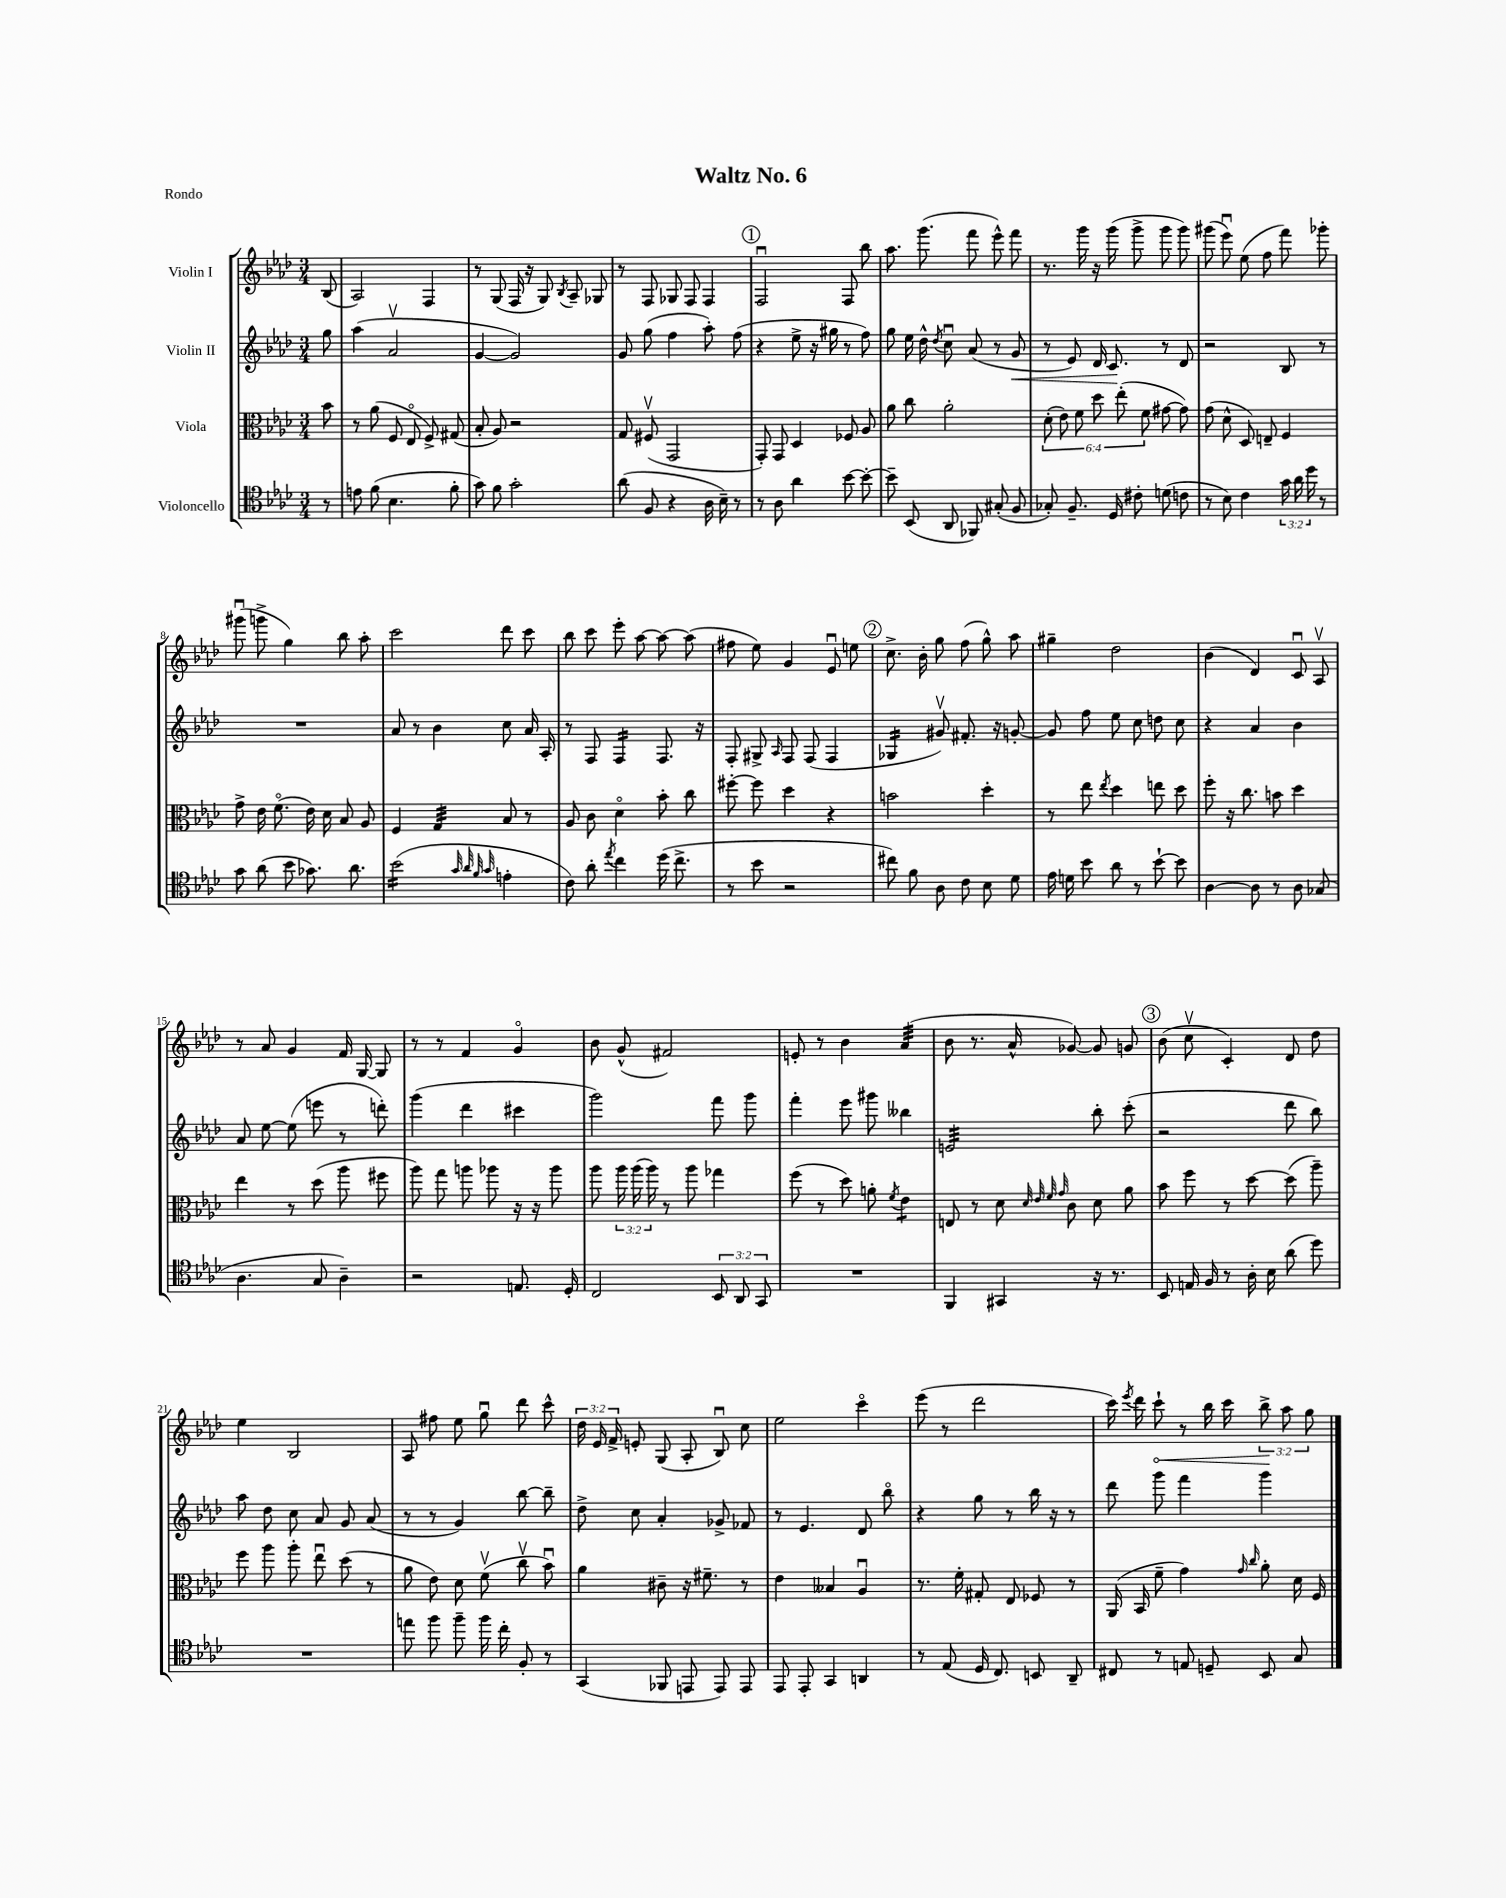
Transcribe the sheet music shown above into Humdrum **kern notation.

**kern	**kern	**kern	**kern
*staff4	*staff3	*staff2	*staff1
*clefC4	*clefC3	*clefG2	*clefG2
*k[b-e-a-d-]	*k[b-e-a-d-]	*k[b-e-a-d-]	*k[b-e-a-d-]
*M3/4	*M3/4	*M3/4	*M3/4
8r	8b-\	8gg\	(8B-/
=	=	=	=
8e\	8r	(4aa-\	2A-/)
(8f\	(8a-\	.	.
4.B-\	8F/	2a-v/	.
.	8E-o/	.	.
.	8F^/)	.	4F/
8f'\	(8G#/	.	.
=	=	=	=
8g\)	8B-'/	[4g/	8r
8f\	8A-/)	.	(8G/
2g'\	2r	2g/])	16F/
.	.	.	16r
.	.	.	8G/)
.	.	.	8qB-/
.	.	.	8A-~/
.	.	.	8G-/
=	=	=	=
(8a-\	8G/	8g/	8r
8F/	(8F#v/	(8gg\	8F/
4r	2GG/	4ff\	8G-/
.	.	.	8F/
16A-\	.	8aa-'\)	4F/
16B-~\)	.	.	.
8r	.	(8ff\	.
=	=	=	=
8r	8GG'/)	4r	2Fu/
8A-\	8GG/	.	.
4a-\	4D-/	8ee-^\	.
.	.	16r	.
.	.	16gg#\	.
[8b-\	8F-/	8r	8F/
8b-'\_	8A-/	8ff\)	8bb-\
=	=	=	=
8b-~\]	8a-\	8gg\	8.aa-\
(8BB-/	8cc\	16ee-\	.
.	.	16dd-^^\	(8.ggg\
.	.	8qdd-/	.
8AA-/	2a-'\	8ccu\	.
8FF-/)	.	(8a-/	8fff\
(8G#'/	.	8r	8eee-^^\)
8F/	.	8g/	8fff\
=	=	=	=
8G-'/)	(12d-'\	8r	8.r
.	12e-\)	.	.
8.F~/	.	8e-/)	.
.	12f\	.	.
.	.	.	16ggg\
.	12dd-\	16d-/	16r
16D-/	.	8.c/	(16ggg\
.	(12ee-'\	.	.
8c#'\	.	.	8ggg^\
.	12f\	.	.
(8d\	[8g#\	8r	8ggg\
8c\	8g#\])	8d-/	8ggg\)
=	=	=	=
8r	(8g\	2r	(8ggg#\
8B-\)	8d-^^\	.	8eee-u\)
4c\	8D-/)	.	(8ee-\
.	8E~/	.	8ff\
24g\	4F/	8B-/	8fff\)
24a-\	.	.	.
24dd-\	.	.	.
8r	.	8r	8ggg-'\
=	=	=	=
8g\	8g^\	2.r	(8ggg#u\
(8a-\	16e-\	.	8ggg^\
.	(8.fo\	.	.
8b-\	.	.	4gg\)
8.g-\)	16e-\)	.	.
.	16d-\	.	.
.	8B-/	.	8bb-\
8.a-\	.	.	.
.	8A-/	.	8aa-'\
=	=	=	=
(2b-\	4F/	8a-/	2ccc\
.	.	8r	.
.	4G/	4b-\	.
32qqg/	.	.	.
32qqa-/	.	.	.
32qqf/	.	.	.
32qqg/	.	.	.
4e'\	8B-/	8cc\	8ddd-\
.	8r	16a-/	8ccc\
.	.	16A-'/	.
=	=	=	=
8c\)	8A-/	8r	8bb-\
8a-'\	8c\	8F/	8ccc\
8qee-/	.	.	.
4cc\	4d-o\	4F/	8eee-'\
.	.	.	[8aa-\
(16dd-\	8b-'\	8.F/	8aa-\_
8.cc^\	.	.	.
.	8cc\	.	(8aa-\]
.	.	16r	.
=	=	=	=
8r	[8ff#'\	8F'/	8ff#\
8b-\	8ff#\]	8G#^/	8ee-\)
.	.	16qqA-/	.
2r	4dd-\	8F/	4g/
.	.	(8F/	.
.	4r	4F/	8e-u/
.	.	.	8ee\
=	=	=	=
8cc#\)	2b\	4G-/	8.cc^\
8f\	.	.	.
.	.	.	16b-'\
8A-\	.	8g#v/)	8gg\
8c\	.	8.f#'/	(8ff\
8B-\	4dd-'\	.	8gg^^\)
.	.	16r	.
8d-\	.	[8g'/	8aa-\
=	=	=	=
16e-\	8r	8g/]	4gg#~\
16d\	.	.	.
8b-\	8ee-\	8ff\	.
.	8qee-/	.	.
8a-\	4dd-\	8ee-\	2dd-\
8r	.	8cc\	.
[8b-`\	8ee\	8dd\	.
8b-\]	8dd-\	8cc\	.
=	=	=	=
[4A-\	8ff'\	4r	(4b-\
.	16r	.	.
.	8.cc\	.	.
8A-\]	.	4a-/	4d-/)
8r	8b\	.	.
8A-\	4dd-\	4b-\	8cu/
(8G-/	.	.	8A-v/
=	=	=	=
4.A-\	4ee-\	8a-/	8r
.	.	[8ee-\	8a-/
.	8r	(8ee-\]	4g/
8G/	(8dd-\	8eee\	.
4A-~\)	8aa-\	8r	16f/
.	.	.	[16G/
.	8ff#\	8ddd'\)	8G/]
=	=	=	=
2r	8aa-\)	(4ggg\	8r
.	8gg\	.	8r
.	8aa\	4ddd-\	4f/
.	8aa-\	.	.
8.E/	16r	4ccc#\	4go/
.	16r	.	.
.	8aa-\	.	.
16D-'/	.	.	.
=	=	=	=
2C/	8aa-\	2ggg\)	8b-\
.	24aa-\	.	(8g^^/
.	(24aa-\	.	.
.	24aa-\)	.	.
.	8r	.	2f#/)
.	8aa-\	.	.
12BB-/	4gg-\	8fff\	.
12AA-/	.	.	.
.	.	8ggg\	.
12GG/	.	.	.
=	=	=	=
2.r	(8ff\	4fff'\	8e'/
.	8r	.	8r
.	8dd-\)	8eee-\	4b-\
.	8a'\	8ggg#\	.
.	8qf/	.	.
.	4e-\	4bb--\	(4a-/
=	=	=	=
4FF/	8E/	2e/	8b-\
.	8r	.	8.r
4GG#/	8d-\	.	.
.	.	.	16a-^^/
.	32qqd-/	.	.
.	32qqe-/	.	.
.	32qqf/	.	.
.	32qqg/	.	.
.	8c\	.	[8g-/)
16r	8d-\	8bb-'\	8g-/]
8.r	.	.	.
.	8a-\	(8ccc'\	8g/
=	=	=	=
8BB-/	8b-\	2r	(8b-\
16E/	8ff\	.	8ccv\
16F/	.	.	.
8r	8r	.	4c'/)
16A-'\	[8dd-\	.	.
16B-\	.	.	.
(8a-\	(8dd-\]	8ddd-\	8d-/
8dd-\)	8aa-~\)	8bb-\)	8dd-\
=	=	=	=
2.r	8ff\	8aa-\	4ee-\
.	8aa-\	8dd-\	.
.	8aa-'\	8cc\	2B-/
.	8ee-u\	8a-/	.
.	(8dd-\	8g/	.
.	8r	(8a-/	.
=	=	=	=
8ee\	8a-\	8r	8A-/
8ff\	8e-\)	8r	8ff#\
8ff~\	8d-\	4g/)	8ee-\
16ff\	(8fv\	.	8ggu\
16cc'\	.	.	.
8F'/	8ccv\	[8bb-\	8ddd-\
8r	8b-u\)	8bb-~\]	8ccc^^\
=	=	=	=
(4GG/	4a-\	8dd-^\	24dd-\
.	.	.	24e-/
.	.	.	24f^/
.	.	8cc\	8e'/
8FF-/	8c#~\	4a-'/	(8G/
8EE/	16r	.	8A-'/
.	8.f#~\	.	.
8EE/)	.	8g-^/	8B-u/)
8EE/	8r	8f-/	8cc\
=	=	=	=
8EE-/	4e-\	8r	2ee-\
8EE-'/	.	4.e-/	.
4GG/	4B--/	.	.
4AA/	4A-u/	8d-/	4ccco\
.	.	8bb-o\	.
=	=	=	=
8r	8.r	4r	(8eee-\
(8E-/	.	.	8r
.	16f'\	.	.
16D-/	8G#'/	8gg\	2ddd-\
8.C/)	.	.	.
.	8E-/	8r	.
8BB/	8F-/	16bb-\	.
.	.	16r	.
8AA-~/	8r	8r	.
=	=	=	=
8C#/	(16AA-/	8ddd-\	16ccc\)
.	.	.	8qeee-/
.	16BB-/	.	16ddd-\
8r	8f~\	8ggg\	8ccc`\
8E/	4g\)	4fff\	8r
8D~/	.	.	16bb-\
.	.	.	16ccc\
.	16qqg/	.	.
.	16qqcc/	.	.
8BB-/	8a-'\	4ggg\	12bb-^\
.	.	.	12aa-\
8G/	16d-\	.	.
.	.	.	12gg\
.	16F/	.	.
==	==	==	==
*-	*-	*-	*-
